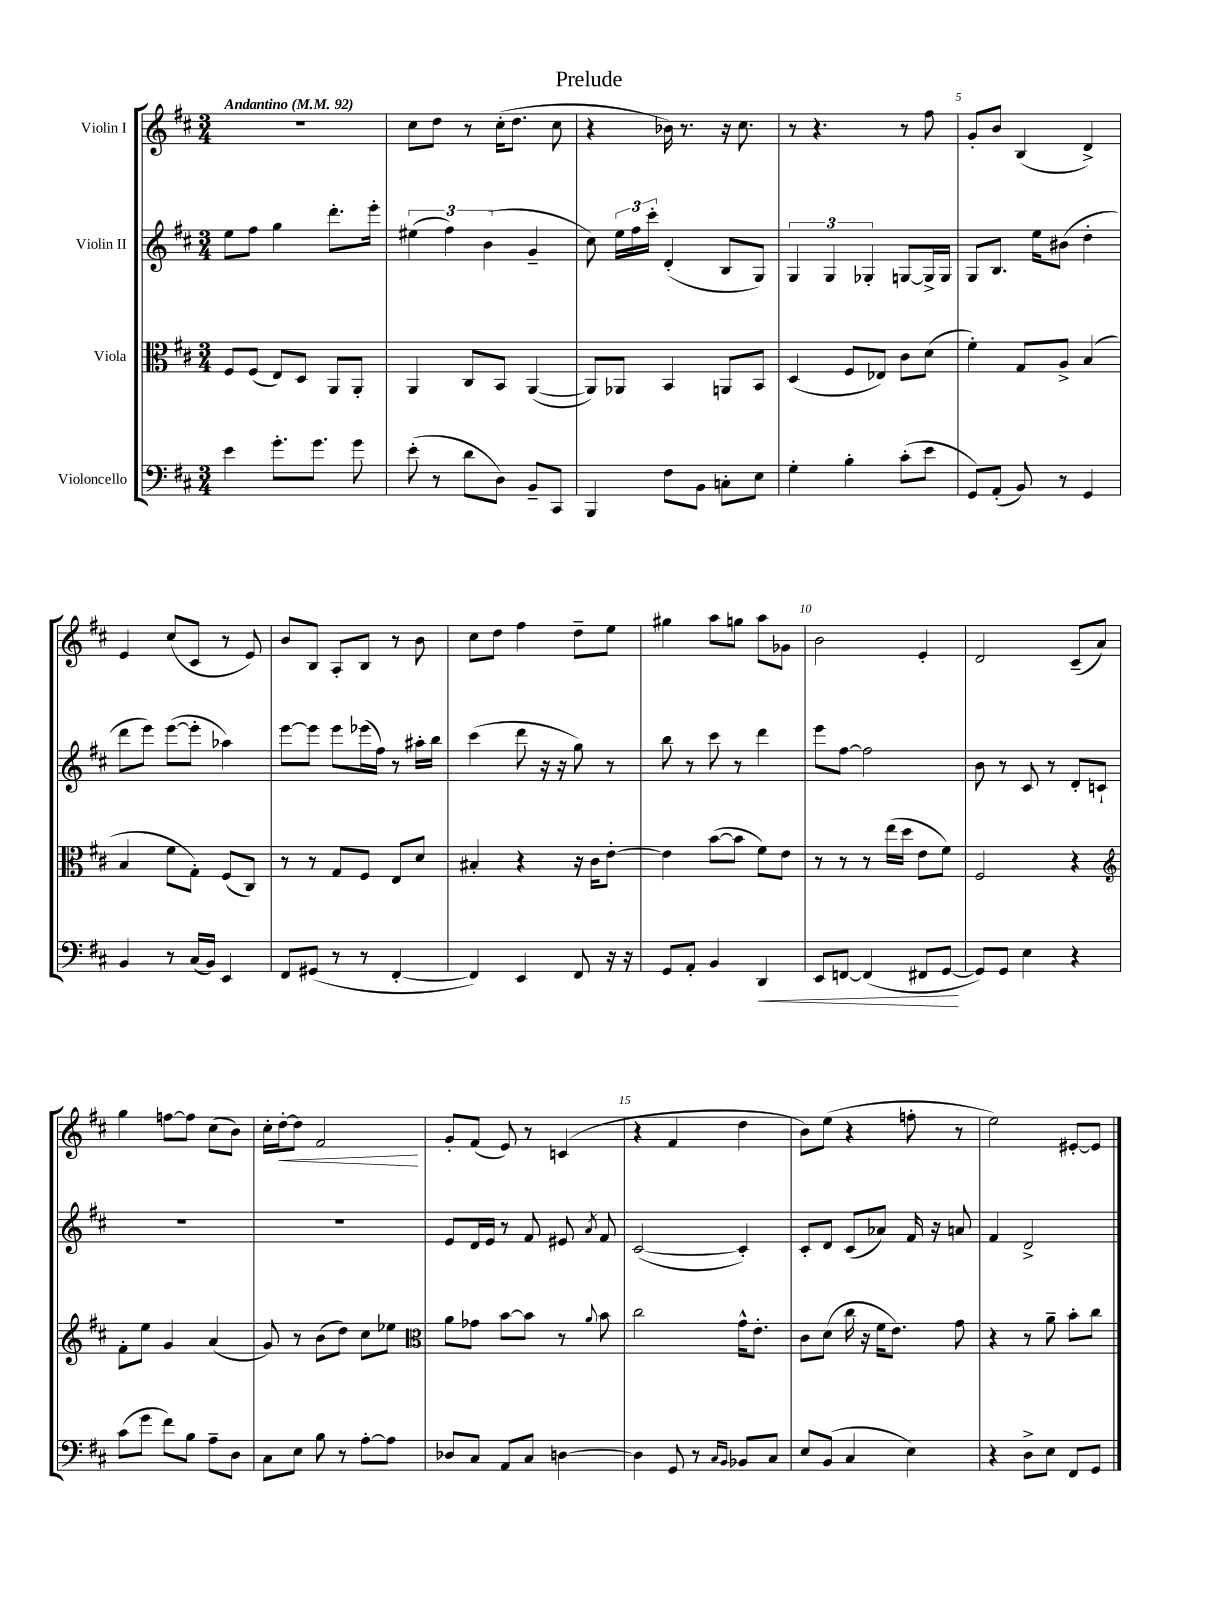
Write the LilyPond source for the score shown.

\header { title = "Prelude" }
<<
\new StaffGroup <<
\new Staff = "s0" \with { instrumentName = "Violin I" } {
    \clef treble \key d \major \numericTimeSignature \time 3/4 \tempo "Andantino" 4 = 92
    \autoBeamOff R2. |
    cis''8[ d''8] r8 cis''16[-.( d''8.] cis''8 |
    r4 bes'16) r8. r16 cis''8. |
    r8 r4. r8 fis''8 |
    g'8[-. b'8] b4( d'4->) |
    e'4 cis''8[( cis'8] r8 e'8) |
    b'8[ b8] a8[-. b8] r8 b'8 |
    cis''8[ d''8] fis''4 d''8[-- e''8] |
    gis''4 a''8[ g''8] a''8[ ges'8] |
    b'2 e'4-. |
    d'2 cis'8[--( a'8]) |
    g''4 f''8[~ f''8] cis''8[( b'8]) |
    cis''16[-. d''16~-.\< d''8] fis'2\! |
    g'8[-. fis'8]( e'8) r8 c'4( |
    r4 fis'4 d''4 |
    b'8[) e''8]( r4 f''8-. r8 |
    e''2) eis'8[~-. eis'8] \bar "|." |
}
\new Staff = "s1" \with { instrumentName = "Violin II" } {
    \clef treble \key d \major \numericTimeSignature \time 3/4
    \autoBeamOff e''8[ fis''8] g''4 d'''8.[-. e'''16]-. |
    \tuplet 3/2 { eis''4( fis''4) b'4( } g'4-- |
    cis''8) \tuplet 3/2 { e''16[ fis''16 cis'''16]-. } d'4-.( b8[ g8]) |
    \tuplet 3/2 { g4 g4 ges4-. } g8[~ g16-> g16] |
    g8[ b8.] e''16[ bis'8]( d''4-. |
    d'''8[ e'''8]) e'''8[~( e'''8]-. aes''4) |
    e'''8[~ e'''8] e'''8[ ees'''16( fis''16]) r8 ais''16[-. b''16] |
    cis'''4( d'''8 r16 r16 g''8) r8 |
    b''8 r8 cis'''8 r8 d'''4 |
    e'''8[ fis''8]~ fis''2 |
    b'8 r8 cis'8 r8 d'8[-. c'8]-! |
    R2. |
    R2. |
    e'8[ d'16 e'16] r8 fis'8 eis'8 \acciaccatura { a'8 } fis'8 |
    cis'2~( cis'4-.) |
    cis'8[-. d'8] cis'8[( aes'8]) fis'16 r16 a'8 |
    fis'4 d'2-> \bar "|." |
}
\new Staff = "s2" \with { instrumentName = "Viola" } {
    \clef alto \key d \major \numericTimeSignature \time 3/4
    \autoBeamOff fis8[ fis8]( e8[) d8] a,8[ a,8]-. |
    a,4 cis8[ b,8] a,4~( |
    a,8[) aes,8] b,4 a,8[ b,8] |
    d4( fis8[ ees8]) cis'8[ d'8]( |
    fis'4-.) g8[ a8]-> b4( |
    b4 fis'8[ g8]-.) fis8[( cis8]) |
    r8 r8 g8[ fis8] e8[ d'8] |
    bis4-. r4 r16 cis'16[ e'8]~-. |
    e'4 b'8[~( b'8] fis'8[) e'8] |
    r8 r8 r8 e''16[( d''16] e'8[ fis'8]) |
    fis2 r4 |
    \clef treble fis'8[-. e''8] g'4 a'4( |
    g'8) r8 b'8[( d''8]) cis''8[ ees''8] |
    \clef alto a'8[ ges'8] b'8[~ b'8] r8 \appoggiatura { a'8 } b'8 |
    cis''2 g'16[-^ e'8.]-. |
    cis'8[ d'8]( cis''16 r16 fis'16[ e'8.]) g'8 |
    r4 r8 a'8-- b'8[-. cis''8] \bar "|." |
}
\new Staff = "s3" \with { instrumentName = "Violoncello" } {
    \clef bass \key d \major \numericTimeSignature \time 3/4
    \autoBeamOff e'4 g'8.[-. g'8.] g'8 |
    e'8-.( r8 d'8[ d8]) b,8[-- cis,8] |
    b,,4 fis8[ b,8] c8[-. e8] |
    g4-. b4-. cis'8[-.( e'8] |
    g,8[) a,8]-.( b,8) r8 g,4 |
    b,4 r8 cis16[( b,16]) e,4 |
    fis,8[ gis,8]( r8 r8 fis,4~-. |
    fis,4) e,4 fis,8 r16 r16 |
    g,8[ a,8]-. b,4 d,4\< |
    e,8[ f,8]~ f,4( fis,8[ g,8]~\! |
    g,8[) g,8] e4 r4 |
    cis'8[( g'8] fis'8[) b8] a8[-- d8] |
    cis8[ e8] b8 r8 a8[~-. a8] |
    des8[ cis8] a,8[ cis8] d4~ |
    d4 g,8 r8 \grace { cis16[ b,16] } bes,8[ cis8] |
    e8[ b,8]( cis4 e4) |
    r4 d8[-> e8] fis,8[ g,8] \bar "|." |
}
>>
>>
\layout { \context { \Score \override BarNumber.break-visibility = ##(#f #t #t) barNumberVisibility = #(every-nth-bar-number-visible 5) } }
